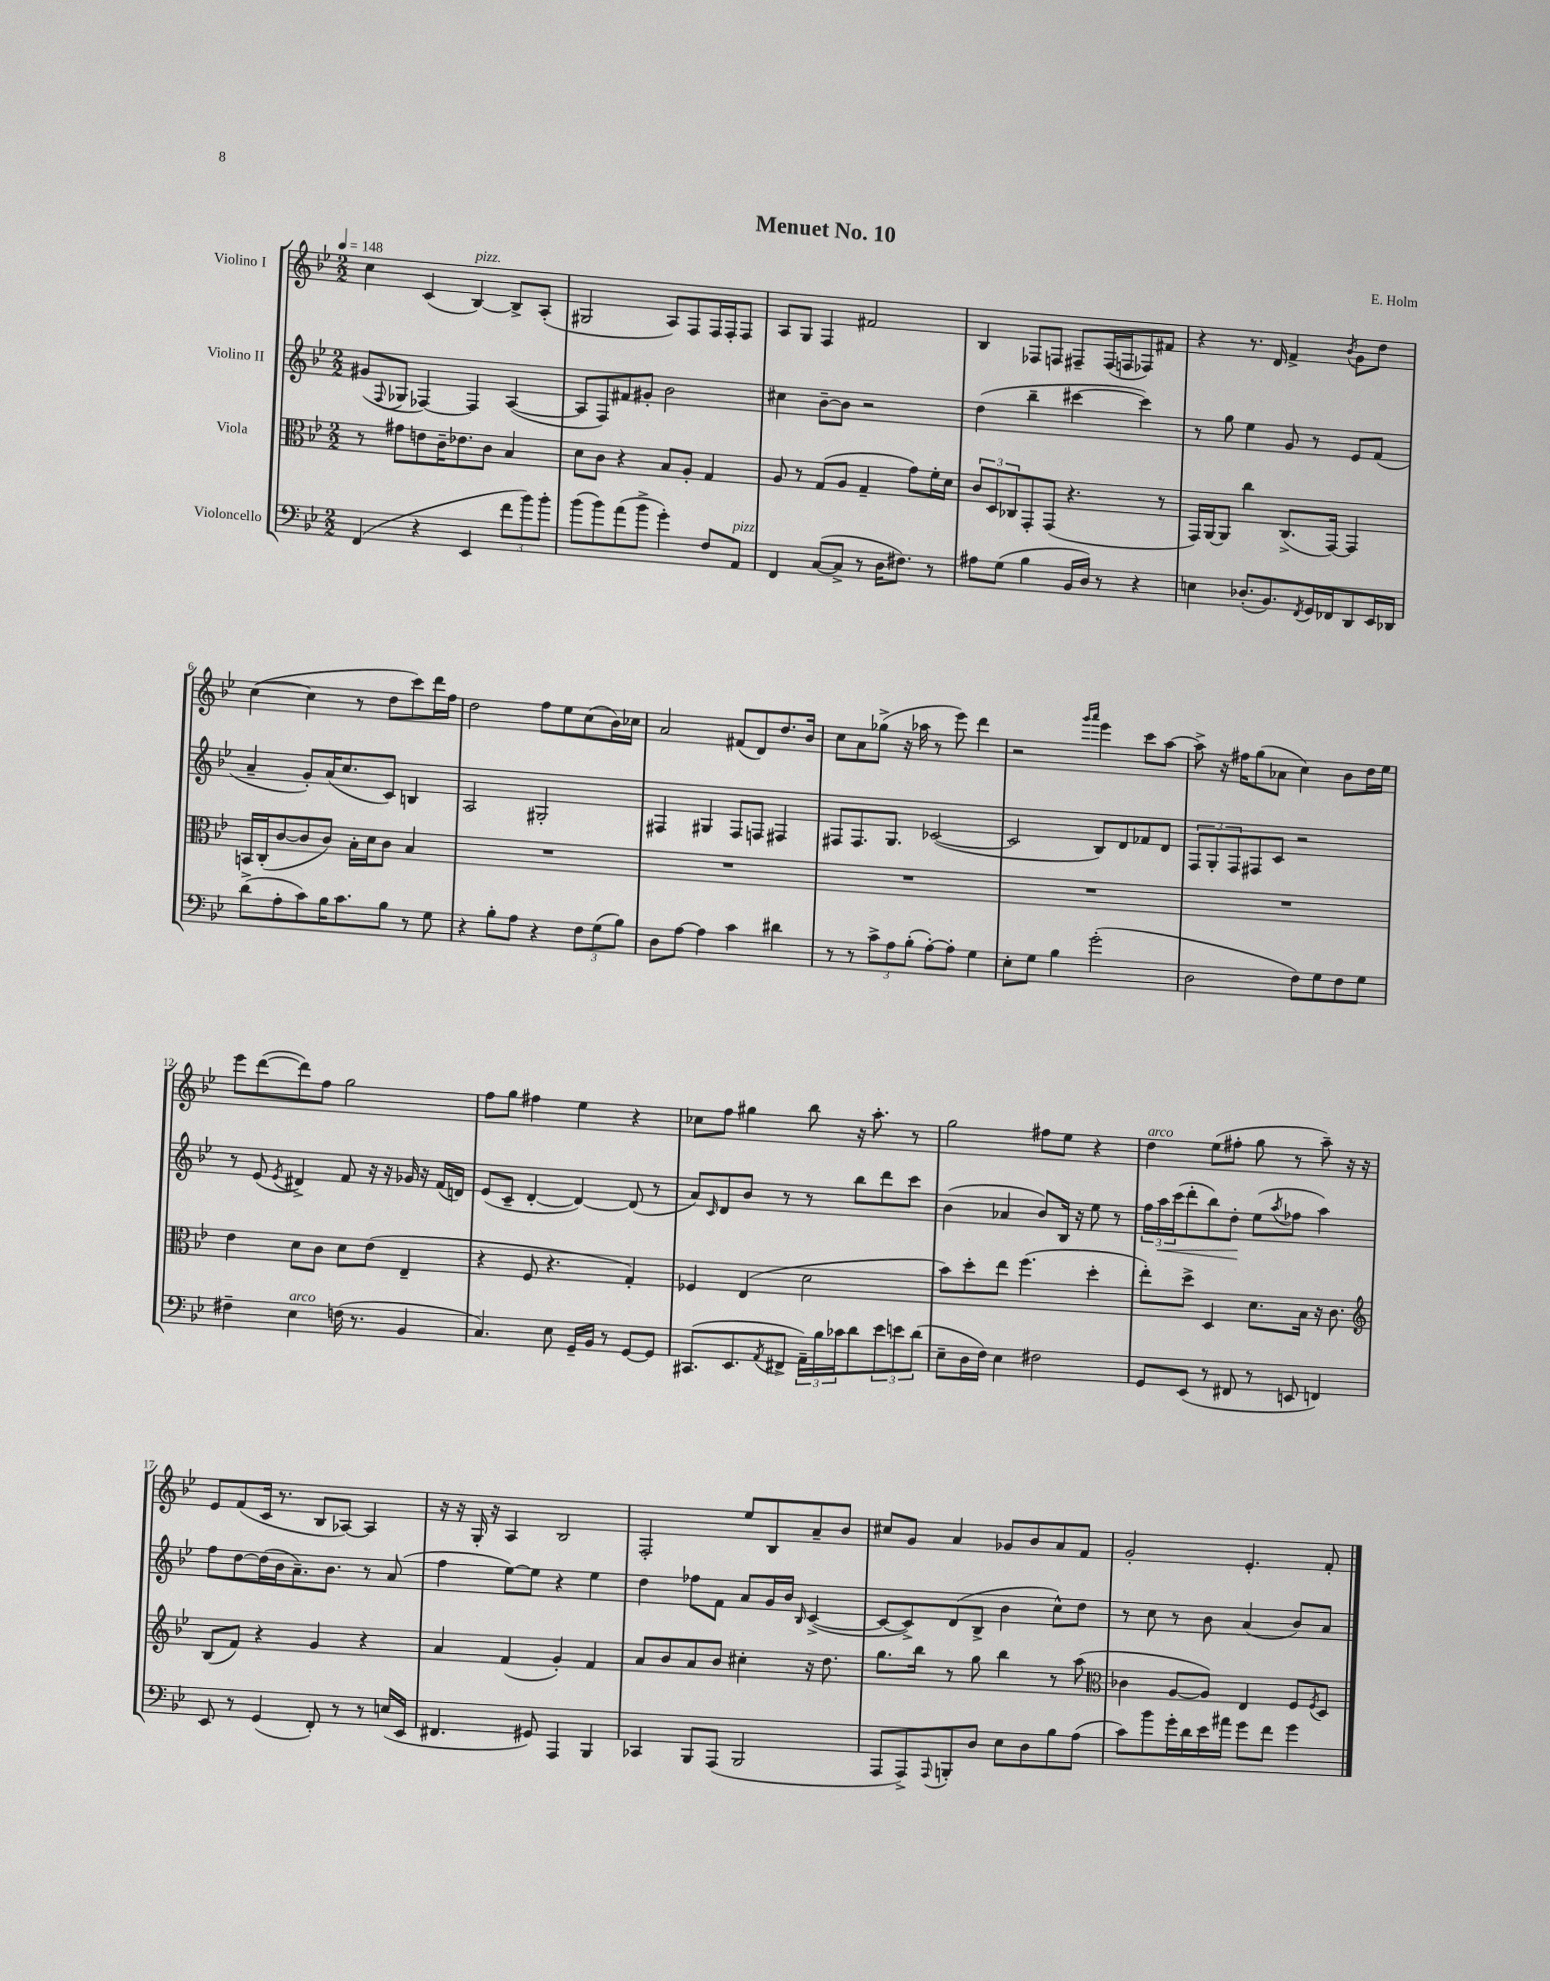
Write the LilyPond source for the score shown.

\header { title = "Menuet No. 10" composer = "E. Holm" }
<<
\new StaffGroup <<
\new Staff = "s0" \with { instrumentName = "Violino I" } {
    \clef treble \key bes \major \numericTimeSignature \time 2/2 \tempo 4 = 148
    c''4 c'4( bes4~^\markup { \italic "pizz." }) bes8-> a8-.( |
    gis2 a8) f8 f16 f16-. f8 |
    a8 g8 f4 fis'2 |
    bes4 fes8 f8 fis8-- fis16( f16 fes8) fis'8 |
    r4 r8. d'16 f'4-> \acciaccatura { bes'8 } g'8 d''8 |
    c''4~( c''4 r8 d''8 c'''8) d'''16 f''16 |
    d''2 f''8 ees''8 c''8( bes'16) ces''16 |
    a'2 fis'8( d'8) d''8. bes'16 |
    c''8 a'8 ges''8->( r16 aes''16 r8 ees'''8) d'''4 |
    r2 \grace { g'''16 a'''16 } ees'''4 c'''8 a''8~ |
    a''8-> r16 fis''16 g''8( aes'8 c''4) bes'8 d''16 ees''16 |
    ees'''8 d'''8~( d'''8) f''8 g''2 |
    f''8 g''8 fis''4 ees''4 r4 |
    ces''8 f''8 gis''4 bes''8 r16 a''8.-. r8 |
    g''2 fis''8 ees''8 r4 |
    d''4^\markup { \italic "arco" } ees''8( fis''8-. g''8 r8 a''8--) r16 r16 |
    ees'8 f'8( c'16 r8. bes8 aes8~) aes4 |
    r16 r16 g16-. r16 a4 bes2 |
    f2-. ees''8 bes8 a'8-- bes'8 |
    cis''8 g'8 a'4 ges'8 bes'8 a'8 f'8 |
    g'2-. ees'4.-. f'8-. \bar "|." |
}
\new Staff = "s1" \with { instrumentName = "Violino II" } {
    \clef treble \key bes \major \numericTimeSignature \time 2/2
    gis'8( \appoggiatura { f8 } ges8 fes4~) fes4 a4~( |
    a8 f8) fis'8 gis'8-. bes'2 |
    cis''4 bes'8~-- bes'8 r2 |
    d''4( bes''4-- cis'''4~ cis'''4) |
    r8 g''8 ees''4 g'8 r8 ees'8 f'8( |
    a'4-- g'8-.) a'16( c''8. c'8) b4 |
    a2 gis2-. |
    fis4 gis4 fis8 f8 fis4 |
    fis8 fis8. g8. ces'2~( |
    ces'2 bes8) d'8 fes'8 d'8 |
    \tuplet 3/2 { f8 g8-. f8 } fis8 c'8 r2 |
    r8 ees'8( \acciaccatura { ees'8 } dis'4->) f'8 r16 r16 ges'16 r16 f'16( d'16) |
    ees'8( c'8-- d'4~-. d'4~) d'8( r8 |
    a'8) \grace { c'16 } d'8 bes'8 r8 r8 bes''8 d'''8 c'''8 |
    bes'4( aes'4 bes'8) bes16 r16 ees''8 r8 |
    \tuplet 3/2 { f''16 a''16\< c'''16( } d'''8-. bes''8) d''8-.\! ees''8( \acciaccatura { a''8 } fes''8 a''4) |
    f''8 d''8~ d''16( bes'16 a'8.--) bes'8. r8 a'8( |
    f''4 ees''8~) ees''8 r4 ees''4 |
    d''4 fes''8 f'8 a'8 g'16 bes'16 \grace { bes16 } c'4~->( |
    c'8~ c'8->) d'8( bes8-> bes'4 c''8-^) d''8 |
    r8 c''8 r8 bes'8 a'4( bes'8) a'8 \bar "|." |
}
\new Staff = "s2" \with { instrumentName = "Viola" } {
    \clef alto \key bes \major \numericTimeSignature \time 2/2
    r8 gis'8 e'8 c'16-- ees'8. c'8 bes4 |
    d'8 c'8 r4 bes8 a8-. g4 |
    a8 r8 g8( a8 g4-- g'8) f'16-. d'16 |
    \tuplet 3/2 { c'8 d8 ces8 } g,8-. g,8( r4. r8 |
    g,16) a,16~ a,8 c''4 c8.->( g,16~) g,4 |
    b,16 c16-.( c'8~ c'8 c'8) bes16-. d'16 c'8 bes4 |
    R1 |
    R1 |
    R1 |
    R1 |
    R1 |
    ees'4 d'8 c'8 d'8 ees'8( ees4-- |
    r4 f8 r4. g4-.) |
    fes4 ees4( d'2 |
    bes'8) d''8-. ees''8 f''4.( d''4-. |
    ees''8-.) d''8-> d4 d'8. bes16 r16 c'8. |
    \clef treble bes8( f'8) r4 g'4 r4 |
    a'4 f'4( g'4-.) f'4 |
    a'8 bes'8 a'8 bes'8 cis''4-. r16 d''8. |
    g''8. bes''16 r8 g''8 bes''4 r8 a''8( |
    \clef alto ces'4 a8~ a8) ees4 f8 \acciaccatura { f8 } d8 \bar "|." |
}
\new Staff = "s3" \with { instrumentName = "Violoncello" } {
    \clef bass \key bes \major \numericTimeSignature \time 2/2
    f,4( r4 ees,4 \tuplet 3/2 { f'8 bes'8) bes'8-. } |
    bes'8( bes'8) a'8( bes'8-> g'4-.) f8 a,8^\markup { \italic "pizz." } |
    f,4 c8~( c8-> r8 d16 fis8.) r8 |
    ais8 g8( bes4 bes,16 d16) r8 r4 |
    e4 des8.-.( bes,8.) \acciaccatura { f,8 } g,16 fes,16 d,8 ees,16 des,16 |
    d'8->( a8-. c'8) bes16 c'8. bes8 r8 g8 |
    r4 bes8-. a8 r4 \tuplet 3/2 { f8 g8( bes8) } |
    d8 a8~ a4 c'4 dis'4 |
    r8 r8 \tuplet 3/2 { c'8-> a8 bes8-.( } a8~-.) a8-. g4 |
    ees8-. g8 bes4 g'2-.( |
    d2 f8) g8 f8 g8 |
    fis4-- ees4^\markup { \italic "arco" } f16( r8. bes,4 |
    c4.) ees8 g,16-- bes,16 r8 g,8~ g,8 |
    cis,8.( ees,8. \acciaccatura { a,8 } fis,8-> \tuplet 3/2 { a,16--) bes16 ces'16 } d'8 \tuplet 3/2 { ees'8 e'8 d'8( } |
    ees8-- d16 f16) ees4 fis2 |
    g,8 ees,8( r8 fis,8 r8 e,8 f,4) |
    ees,8 r8 g,4( f,8-.) r8 r8 e16( ees,16 |
    fis,4. gis,8) a,,4 bes,,4 |
    ces,4 bes,,8 a,,8( bes,,2 |
    a,,8 a,,8->) \appoggiatura { a,,8 } b,,8-. d8 ees8 d8 bes8 a8( |
    c'8) bes'8 g'16-. d'16 ees'16 ais'16 g'8 f'8 g'4 \bar "|." |
}
>>
>>
